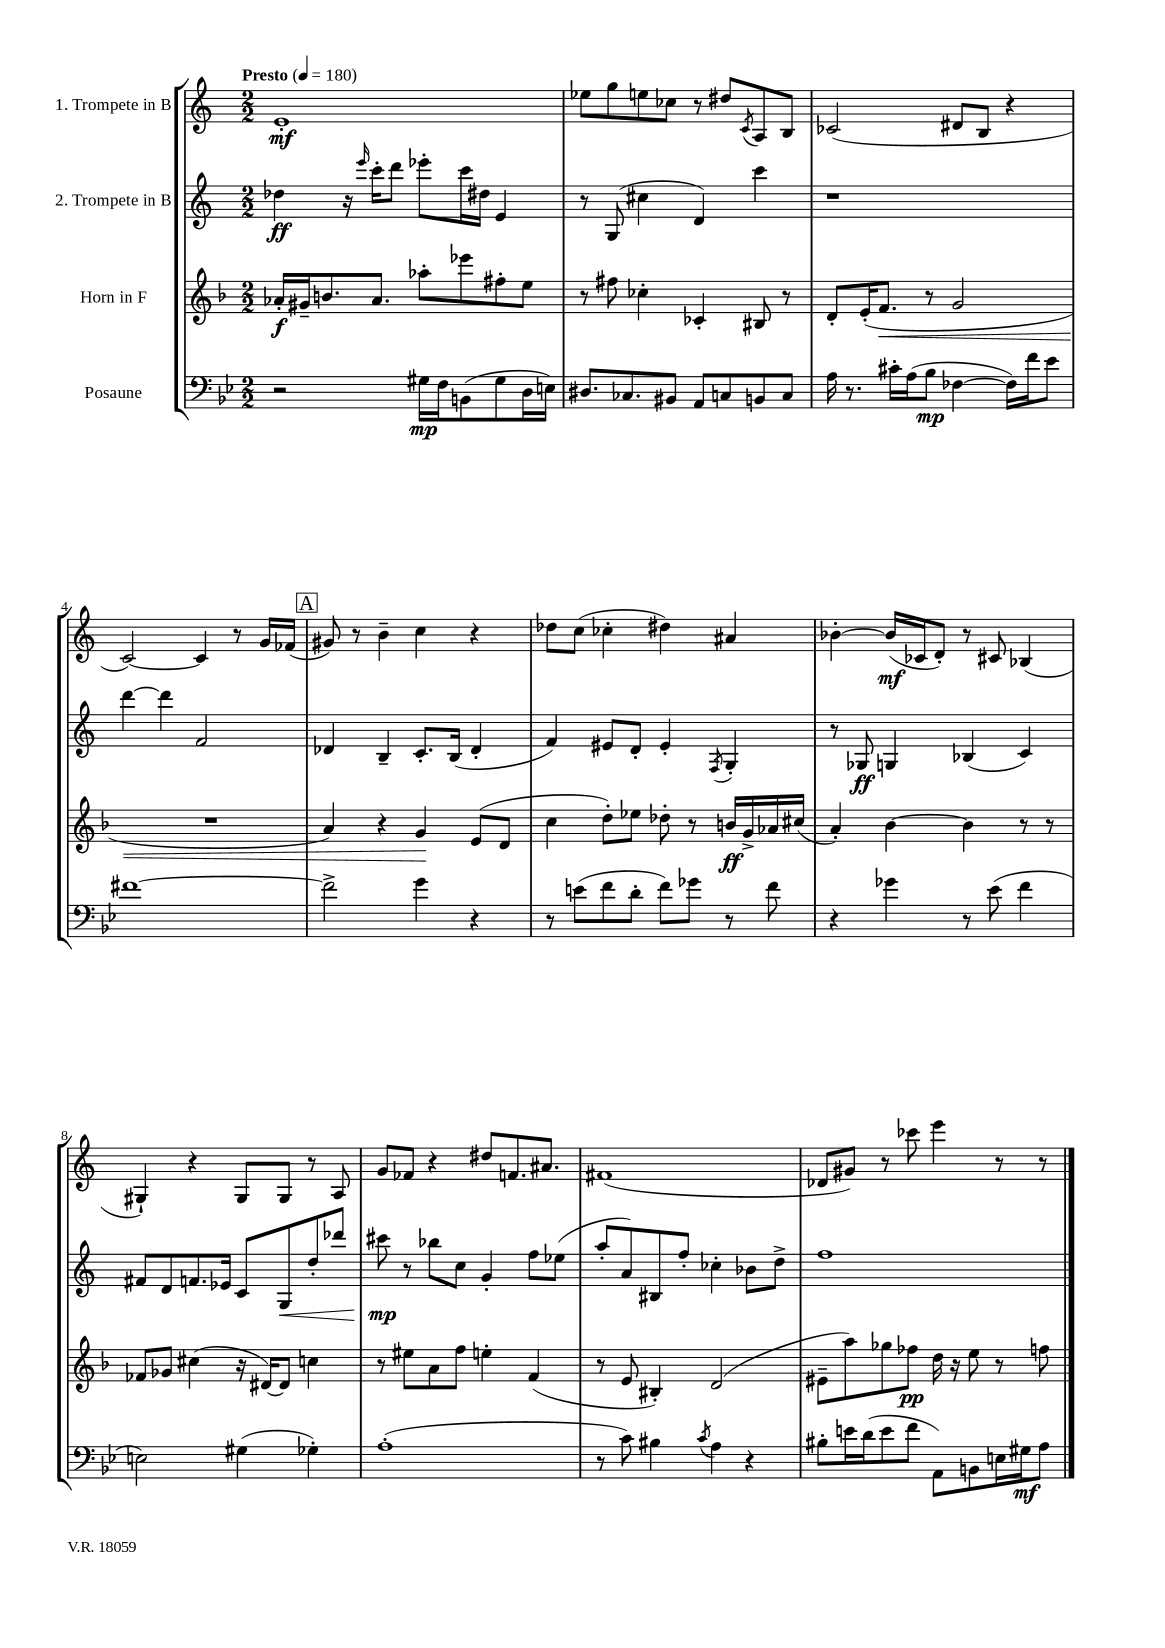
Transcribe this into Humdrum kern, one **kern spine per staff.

**kern	**kern	**kern	**kern
*staff4	*staff3	*staff2	*staff1
*clefF4	*clefG2	*clefG2	*clefG2
*k[b-e-]	*k[b-]	*k[]	*k[]
*M2/2	*M2/2	*M2/2	*M2/2
*MM180	*MM180	*MM180	*MM180
2r	16a-'/LL	4dd-\	1e'
.	16g#~/J	.	.
.	8.b/	.	.
.	.	16r	.
.	.	16qqeee/	.
.	8.a-/J	16ccc'\LK	.
.	.	8ddd\J	.
16G#\LL	8aa-'\L	8eee-'\L	.
16F\J	.	.	.
(8BB\	8eee-\	16ccc\L	.
.	.	16dd#\JJ	.
8G#\	8ff#'\	4e/	.
16D\L	8ee\J	.	.
16E\JJ)	.	.	.
=	=	=	=
8.D#/L	8r	8r	8ee-\L
.	8ff#\	(8G/	8gg\
8.C-/	.	.	.
.	4cc-'\	4cc#\	8ee\
8BB#/J	.	.	8cc-\J
8AA/L	4c-'/	4d/)	8r
8C/	.	.	8dd#/L
.	.	.	8qc/
8BB/	8B#/	4ccc\	8A/
8C/J	8r	.	8B/J
=	=	=	=
16A\	8d'/L	1r	(2c-/
8.r	.	.	.
.	(16e'/K	.	.
.	8.f/J	.	.
16c#'\LL	.	.	.
(16A\J	.	.	.
8B-\J	8r	.	.
[4F-\	2g/	.	8d#/L
.	.	.	8B/J
16F-\]LL)	.	.	4r
16f\J	.	.	.
8e-\J	.	.	.
=	=	=	=
[1f#	1r	[4ddd\	[2c/)
.	.	4ddd\]	.
.	.	2f/	4c/]
.	.	.	8r
.	.	.	16g/LL
.	.	.	(16f-/JJ
=	=	=	=
2f#^\]	4a/)	4d-/	8g#/)
.	.	.	8r
.	4r	4B~/	4b~\
4g\	4g/	8.c'/L	4cc\
.	.	(16B/Jk	.
4r	(8e/L	4d-'/	4r
.	8d/J	.	.
=	=	=	=
8r	4cc\	4f/)	8dd-\L
(8e\L	.	.	(8cc\J
8f\	8dd'\L)	8e#/L	4cc-'\
8d'\J	8ee-\J	8d'/J	.
8f\L)	8dd-'\	4e#'/	4dd#\)
8g-\J	8r	.	.
.	.	8qF/	.
8r	16b/LL	4G'/	4a#/
.	16g^/	.	.
8f\	16a-/	.	.
.	(16cc#/JJ	.	.
=	=	=	=
4r	4a'/)	8r	[4b-'\
.	.	8G-/	.
4g-\	[4b-\	4G/	(16b-/]LL
.	.	.	16c-/J
.	.	.	8d'/J)
8r	4b-\]	(4B-/	8r
(8e-\	.	.	8c#/
4f\	8r	4c/)	(4B-/
.	8r	.	.
=	=	=	=
2E\)	8f-/L	8f#/L	4G#`/)
.	8g-/J	8d/	.
.	(4cc#\	8.f/	4r
.	.	16e-/Jk	.
(4G#\	16r	8c/L	8G#/L
.	[16d#/LK)	.	.
.	8d#/]J	8G/	8G#/J
4G-'\)	4cc\	8dd'/	8r
.	.	8ddd-/J	8A/
=	=	=	=
(1A'	8r	8ccc#\	8g/L
.	8ee#\L	8r	8f-/J
.	8a\	8bb-\L	4r
.	8ff\J	8cc\J	.
.	4ee'\	4g'/	8dd#/L
.	.	.	8.f/
.	(4f/	8ff\L	.
.	.	.	8.a#/J
.	.	(8ee-\J	.
=	=	=	=
8r	8r	8aa'/L	(1f#
8c\)	8e/	8a/)	.
4B#\	4B#'/)	8B#/	.
.	.	8ff'/J	.
8qc/	.	.	.
4A\	(2d/	4cc-'\	.
4r	.	8b-\L	.
.	.	8dd^\J	.
=	=	=	=
8B#'\L	8e#~\L	1ff	8d-/L
16e\L	8aa\)	.	8g#/J)
(16d\J	.	.	.
8e\	8gg-\	.	8r
8f\J	8ff-\J	.	8ccc-\
8AA\L)	16dd\	.	4eee\
.	16r	.	.
8BB\	8ee\	.	.
16E\L	8r	.	8r
16G#\J	.	.	.
8A\J	8ff\	.	8r
==	==	==	==
*-	*-	*-	*-
